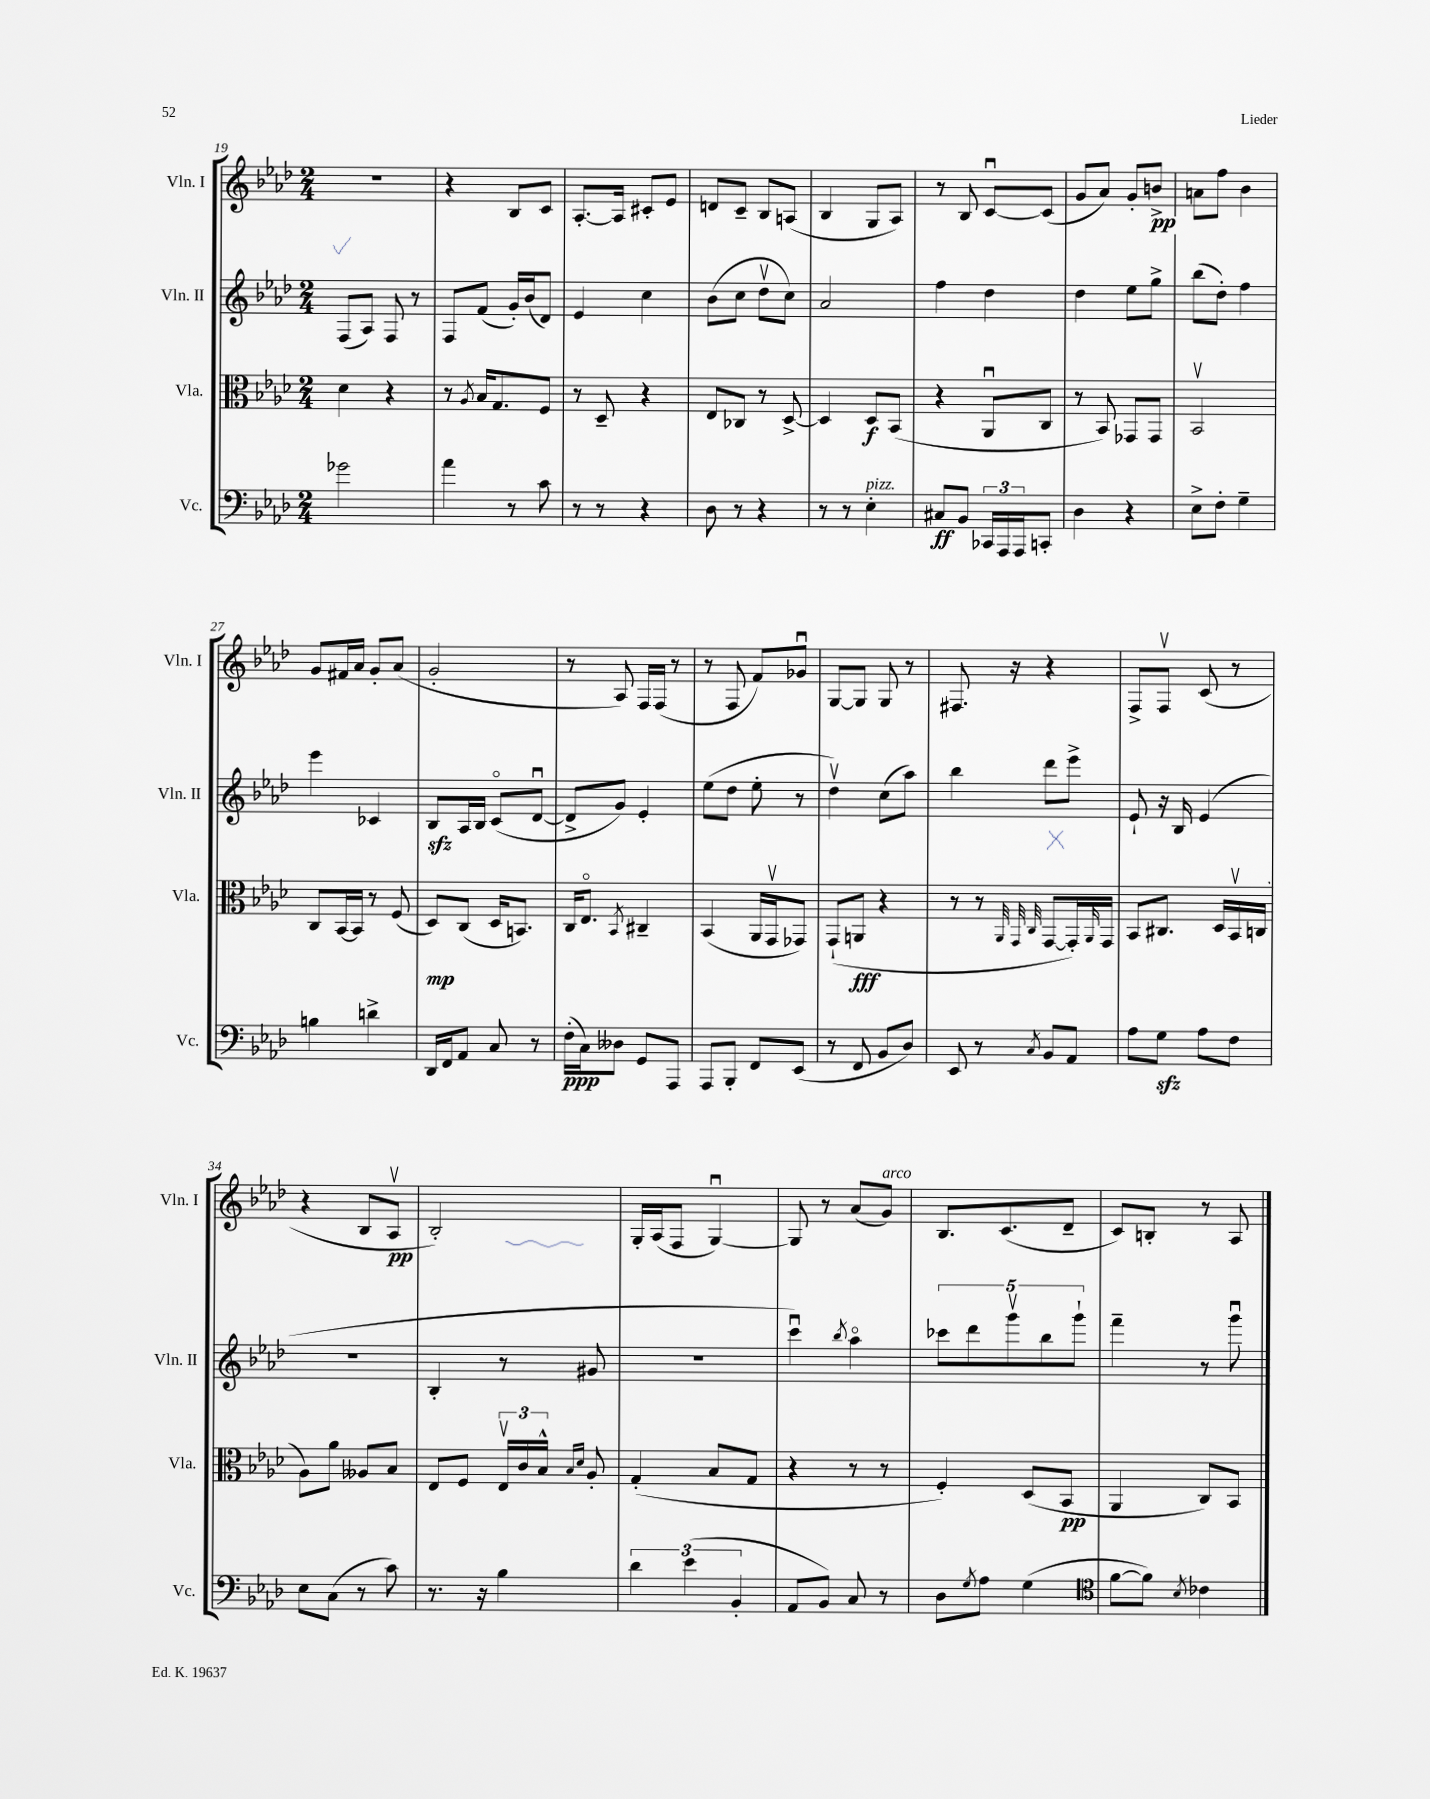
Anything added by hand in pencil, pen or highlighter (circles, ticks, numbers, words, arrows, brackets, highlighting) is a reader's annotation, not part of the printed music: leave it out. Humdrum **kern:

**kern	**dynam	**kern	**dynam	**kern	**kern	**dynam
*part4	*part4	*part3	*part3	*part2	*part1	*part1
*staff4	*staff4	*staff3	*staff3	*staff2	*staff1	*staff1
*I"Vc.	*	*I"Vla.	*	*I"Vln. II	*I"Vln. I	*
*I'Vc.	*	*I'Vla.	*	*I'Vln. II	*I'Vln. I	*
*clefF4	*	*clefC3	*	*clefG2	*clefG2	*
*k[b-e-a-d-]	*	*k[b-e-a-d-]	*	*k[b-e-a-d-]	*k[b-e-a-d-]	*
*M2/4	*	*M2/4	*	*M2/4	*M2/4	*
=19	=19	=19	=19	=19	=19	=19
2g-X\	.	4d-\	.	(8F/L	2r	.
.	.	.	.	8A-/J)	.	.
.	.	4r	.	8F/	.	.
.	.	.	.	8r	.	.
=20	=20	=20	=20	=20	=20	=20
4a-\	.	8r	.	8F/L	4r	.
.	.	8qA-/	.	.	.	.
.	.	16B-/KL	.	(8f/J	.	.
.	.	8.G/	.	.	.	.
8r	.	.	.	16g'/LL)	8B-/L	.
.	.	.	.	(16b-/J	.	.
8c\	.	8F/J	.	8d-/J)	8c/J	.
=21	=21	=21	=21	=21	=21	=21
8r	.	8r	.	4e-/	[8.A-'/L	.
8r	.	8D-~/	.	.	.	.
.	.	.	.	.	16A-/Jk]	.
4r	.	4r	.	4cc\	8c#X'/L	.
.	.	.	.	.	8e-/J	.
=22	=22	=22	=22	=22	=22	=22
8D-\	.	8E-/L	.	(8b-\L	8dn/L	.
8r	.	8C-X/J	.	8cc\J	8c~/J	.
4r	.	8r	.	8dd-v\L	8B-/L	.
.	.	[8D-^/	.	8cc\J)	(8An/J	.
=23	=23	=23	=23	=23	=23	=23
8r	.	4D-/]	.	2a-/	4B-/	.
8r	.	.	.	.	.	.
!LO:TX:a:i:t=pizz.	!	!	!	!	!	!
4E-'\	.	8D-/L	f	.	8G/L	.
.	.	(8BB-/J	.	.	8A-/J)	.
=24	=24	=24	=24	=24	=24	=24
8C#X/L	ff	4r	.	4ff\	8r	.
8BB-/J	.	.	.	.	8B-/	.
24CC-X/LL	.	8AA-u/L	.	4dd-\	[8cu/L	.
24AAA-/	.	.	.	.	.	.
24AAA-/J	.	.	.	.	.	.
8CCn'/J	.	8C/J	.	.	(8c/J]	.
=25	=25	=25	=25	=25	=25	=25
4D-\	.	8r	.	4dd-\	8g/L	.
.	.	8BB-/)	.	.	8a-/J)	.
4r	.	8GG-X/L	.	8ee-\L	8g'/L	.
.	.	8GG-/J	.	8gg^\J	8bn^/J	pp
=26	=26	=26	=26	=26	=26	=26
8E-^\L	.	2BB-v/	.	(8bb-\L	8an\L	.
8F'\J	.	.	.	8dd-'\J)	8ff\J	.
4G~\	.	.	.	4ff\	4b-\	.
!!LO:LB:g=z
=27	=27	=27	=27	=27	=27	=27
4Bn\	.	8C/L	.	4eee-\	8g/L	.
.	.	[16BB-/L	.	.	16f#X/L	.
.	.	16BB-/JJ]	.	.	16a-/JJ	.
4dn^\	.	8r	.	4c-X/	8g'/L	.
.	.	(8F/	.	.	(8a-/J	.
=28	=28	=28	=28	=28	=28	=28
16DD-/LL	.	8D-/L)	mp	8B-zz/L	2g'/	.
16FF/J	.	.	.	.	.	.
8AA-/J	.	(8C/J	.	16A-/L	.	.
.	.	.	.	16B-/JJ	.	.
8C/	.	16D-/KL	.	(8c/L	.	.
.	.	8.BBn/J)	.	.	.	.
8r	.	.	.	[8d-u/J	.	.
=29	=29	=29	=29	=29	=29	=29
(16F'\LL	ppp	16C/KL	.	8d-^/L]	8r	.
16C\J)	.	8.E-/J	.	.	.	.
8D--X\J	.	.	.	8g/J)	8A-/)	.
.	.	8qBB-/	.	.	.	.
8GG/L	.	4C#X~/	.	4e-'/	16F/LL	.
.	.	.	.	.	(16F/JJ	.
8AAA-/J	.	.	.	.	8r	.
=30	=30	=30	=30	=30	=30	=30
8AAA-/L	.	(4BB-/	.	(8ee-\L	8r	.
8BBB-'/J	.	.	.	8dd-\J	8F/	.
8FF/L	.	16AA-/LL	.	8ee-'\	8f/L)	.
.	.	16GGv/J	.	.	.	.
(8EE-/J	.	8GG-X/J)	.	8r	8g-Xu/J	.
=31	=31	=31	=31	=31	=31	=31
8r	.	(8GG`/L	.	4dd-v\)	[8G/L	.
8FF/	.	8AAn/J	fff	.	8G/J]	.
8BB-/L	.	4r	.	(8cc\L	8G/	.
8D-/J)	.	.	.	8aa-\J)	8r	.
=32	=32	=32	=32	=32	=32	=32
8EE-/	.	8r	.	4bb-\	8.F#X/	.
8r	.	8r	.	.	.	.
.	.	.	.	.	16r	.
.	.	32qqAA-/	.	.	.	.
.	.	32qqGG/	.	.	.	.
8qC/	.	32qqC/	.	.	.	.
8BB-/L	.	[8GG/L	.	8ddd-\L	4r	.
8AA-/J	.	16GG'/L])	.	8eee-^\J	.	.
.	.	16qqAA-/	.	.	.	.
.	.	16GG/JJ	.	.	.	.
=33	=33	=33	=33	=33	=33	=33
8A-\L	.	8BB-/L	.	8e-`/	8F^/L	.
8Gzz\J	.	8.C#X/J	.	16r	8Fv/J	.
.	.	.	.	16B-/	.	.
8A-\L	.	.	.	(4e-/	(8c/	.
.	.	16D-/LL	.	.	.	.
8F\J	.	16BB-v/	.	.	8r	.
.	.	(16Cn/JJ	.	.	.	.
!!LO:LB:g=z
=34	=34	=34	=34	=34	=34	=34
8E-\L	.	8A-\L)	.	2r	4r	.
(8C\J	.	8a-\J	.	.	.	.
8r	.	8A--X/L	.	.	8B-/L	.
8c\)	.	8B-/J	.	.	8A-v/J	pp
=35	=35	=35	=35	=35	=35	=35
8.r	.	8E-/L	.	4B-'/	2B-'/)	.
.	.	8F/J	.	.	.	.
16r	.	.	.	.	.	.
4B-\	.	24E-v/LL	.	8r	.	.
.	.	24c/	.	.	.	.
.	.	24B-^^/JJ	.	.	.	.
.	.	16qqB-/LL	.	.	.	.
.	.	16qqd-/JJ	.	.	.	.
.	.	8A-'/	.	8g#X/	.	.
=36	=36	=36	=36	=36	=36	=36
6d-\	.	(4G'/	.	2r	16G'/LL	.
.	.	.	.	.	(16A-/J	.
.	.	.	.	.	8F/J	.
(6e-\	.	.	.	.	.	.
.	.	8B-/L	.	.	[4Gu/)	.
6BB-'/	.	.	.	.	.	.
.	.	8G/J	.	.	.	.
=37	=37	=37	=37	=37	=37	=37
8AA-/L	.	4r	.	4cccu\)	8G/]	.
8BB-/J)	.	.	.	.	8r	.
.	.	.	.	8qbb-/	.	.
8C/	.	8r	.	4aa-\	(8a-/L	.
!	!	!	!	!	!LO:TX:a:i:t=arco	!
8r	.	8r	.	.	8g/J)	.
=38	=38	=38	=38	=38	=38	=38
8D-\L	.	4F'/)	.	10ccc-X\L	8.B-/L	.
.	.	.	.	10ddd-\	.	.
8qG/	.	.	.	.	.	.
8A-\J	.	.	.	.	.	.
.	.	.	.	.	(8.c/	.
.	.	.	.	10gggv\	.	.
(4G\	.	(8D-/L	.	.	.	.
.	.	.	.	10bb-\	.	.
.	.	8BB-/J	pp	.	8d-~/J	.
.	.	.	.	10ggg`\J	.	.
=39	=39	=39	=39	=39	=39	=39
*clefC4	*	*	*	*	*	*
[8f\L	.	4AA-/	.	4fff~\	8c/L)	.
8f\J])	.	.	.	.	8Bn'/J	.
8qB-/	.	.	.	.	.	.
4c-X\	.	8C/L)	.	8r	8r	.
.	.	8BB-/J	.	8gggu\	8A-/	.
==	==	==	==	==	==	==
*-	*-	*-	*-	*-	*-	*-
